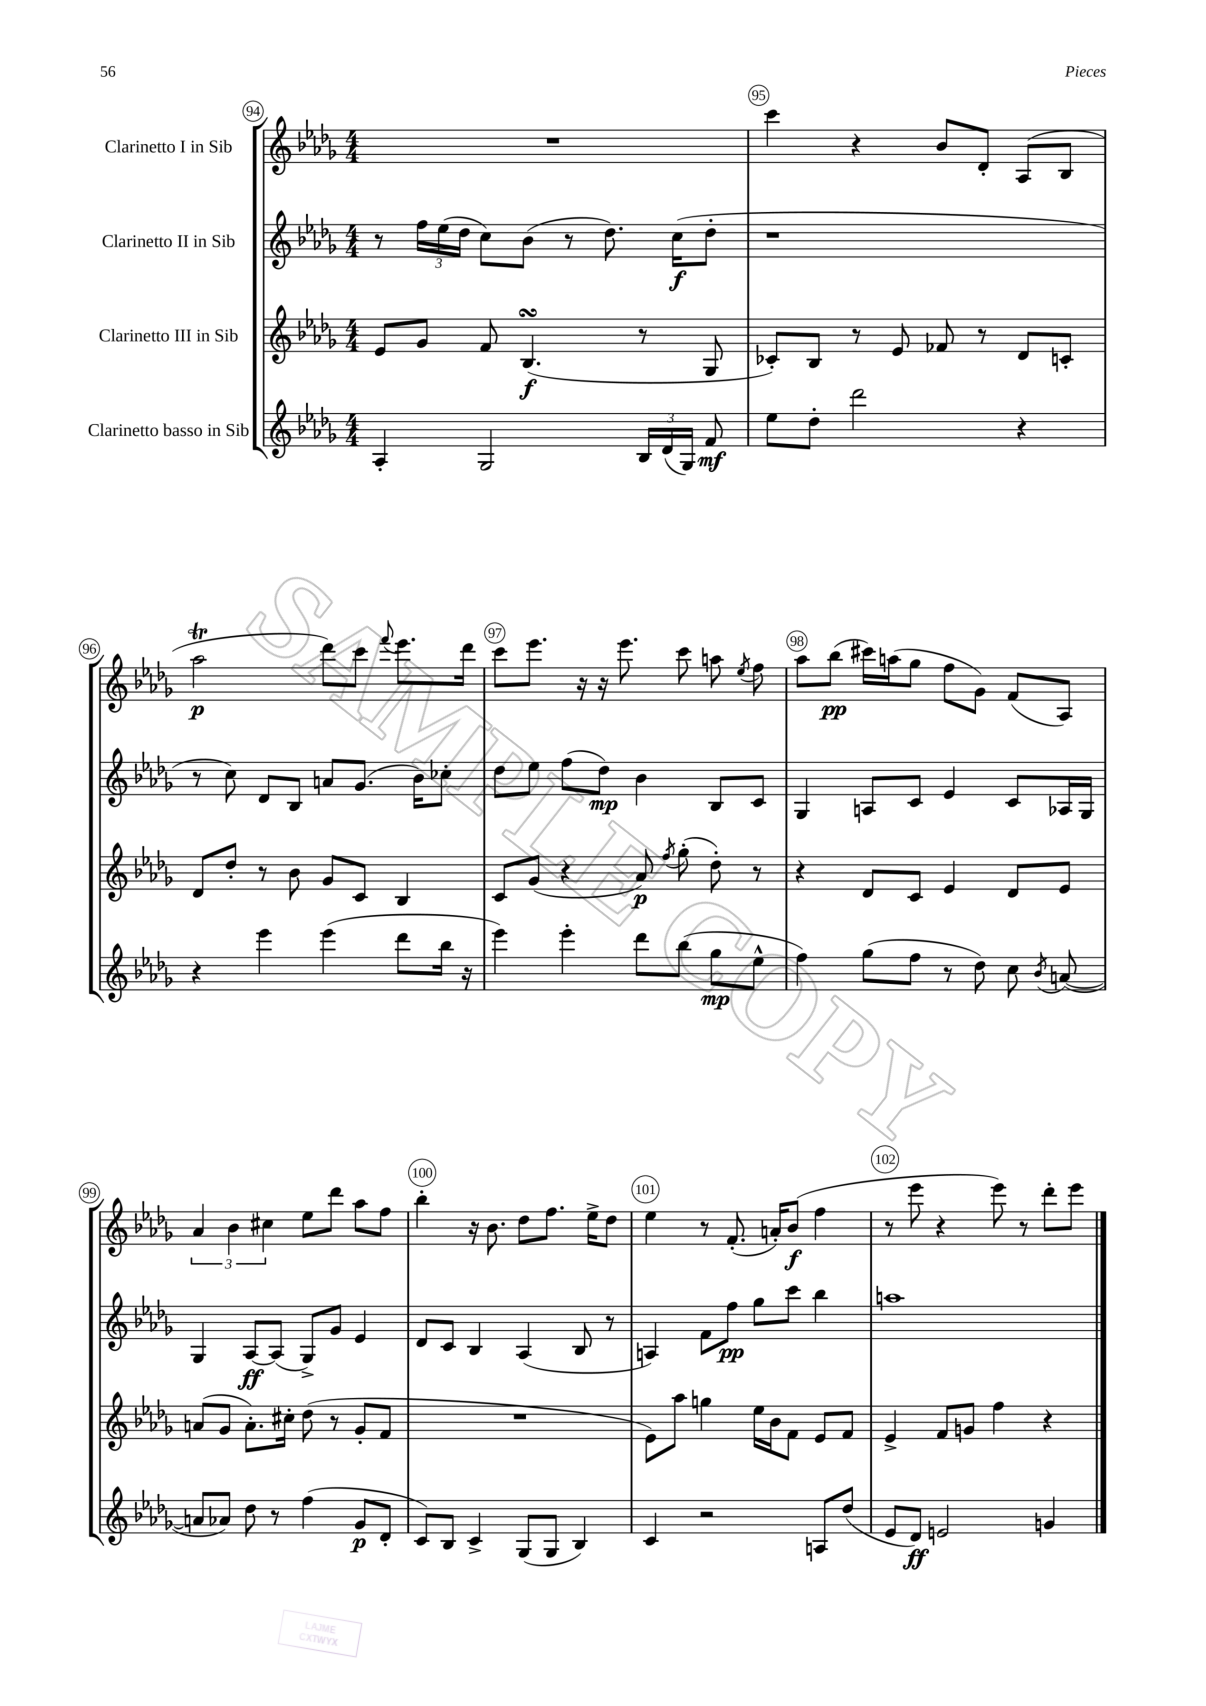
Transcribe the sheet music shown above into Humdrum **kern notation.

**kern	**kern	**kern	**kern
*staff4	*staff3	*staff2	*staff1
*clefG2	*clefG2	*clefG2	*clefG2
*k[b-e-a-d-g-]	*k[b-e-a-d-g-]	*k[b-e-a-d-g-]	*k[b-e-a-d-g-]
*M4/4	*M4/4	*M4/4	*M4/4
4A-'	8e-	8r	1r
.	8g-	24ff	.
.	.	(24ee-	.
.	.	24dd-	.
2G-	8f	8cc)	.
.	(4.B-	(8b-	.
.	.	8r	.
.	.	8.dd-)	.
24B-	8r	.	.
(24d-	.	.	.
.	.	(16cc	.
24G-)	.	.	.
8f	8G-	8dd-'	.
=	=	=	=
8ee-	8c-')	1r	4ccc
8dd-'	8B-	.	.
2ddd-	8r	.	4r
.	8e-	.	.
.	8f-	.	8b-
.	8r	.	8d-'
4r	8d-	.	(8A-
.	8c'	.	8B-
=	=	=	=
4r	8d-	8r	2aa-
.	8dd-'	8cc)	.
4eee-	8r	8d-	.
.	8b-	8B-	.
(4eee-	8g-	8a	8ddd-)
.	8c	(8.g-	8ccc
.	.	.	8qqfff
8ddd-	4B-	.	8.eee-
.	.	16b-)	.
16bb-	.	8cc-'	.
16r	.	.	16ddd-
=	=	=	=
4eee-)	8c	8dd-	8ccc
.	(8g-	8ee-	8.eee-
4eee-'	4r	(8ff	.
.	.	.	16r
.	.	8dd-)	16r
.	.	.	8.eee-
8ddd-	8a-)	4b-	.
.	8qff	.	.
(8bb-	(8gg-'	.	8ccc
8gg-	8dd-')	8B-	8aa
.	.	.	8qee-
8ee-^^	8r	8c	8ff
=	=	=	=
4ff)	4r	4G-	8aa-
.	.	.	(8bb-
(8gg-	8d-	8A	16ccc#)
.	.	.	(16aa
8ff	8c	8c	8gg-
8r	4e-	4e-	8ff
8dd-)	.	.	8g-)
8cc	8d-	8c	(8f
8qb-	.	.	.
([8a	8e-	16A-	8A-)
.	.	16G-	.
=	=	=	=
8a]	(8a	4G-	6a-
8a-)	8g-	.	.
.	.	.	6b-
8dd-	8.a')	[8A-	.
.	.	.	6cc#
8r	.	(8A-]	.
.	16cc#'	.	.
(4ff	(8dd-	8G-^)	8ee-
.	8r	8g-	8ddd-
8g-	8g-'	4e-	8aa-
8d-'	8f	.	8ff
=	=	=	=
8c)	1r	8d-	4bb-'
8B-	.	8c	.
4c^	.	4B-	16r
.	.	.	8.b-
(8G-	.	(4A-	8dd-
8G-	.	.	8.ff
4B-)	.	8B-	.
.	.	.	16ee-^
.	.	8r	8dd-
=	=	=	=
4c	8e-)	4A)	4ee-
.	8aa-	.	.
2r	4gg	8f	8r
.	.	8ff	(8.f'
.	16ee-	8gg-	.
.	16b-	.	16a')
.	8f	8ccc	(8b-
8A	8e-	4bb-	4ff
(8dd-	8f	.	.
=	=	=	=
8e-	4e-^	1aa	8r
8d-)	.	.	8eee-
2e	8f	.	4r
.	8g	.	.
.	4ff	.	8eee-)
.	.	.	8r
4g	4r	.	8ddd-'
.	.	.	8eee-
==	==	==	==
*-	*-	*-	*-
